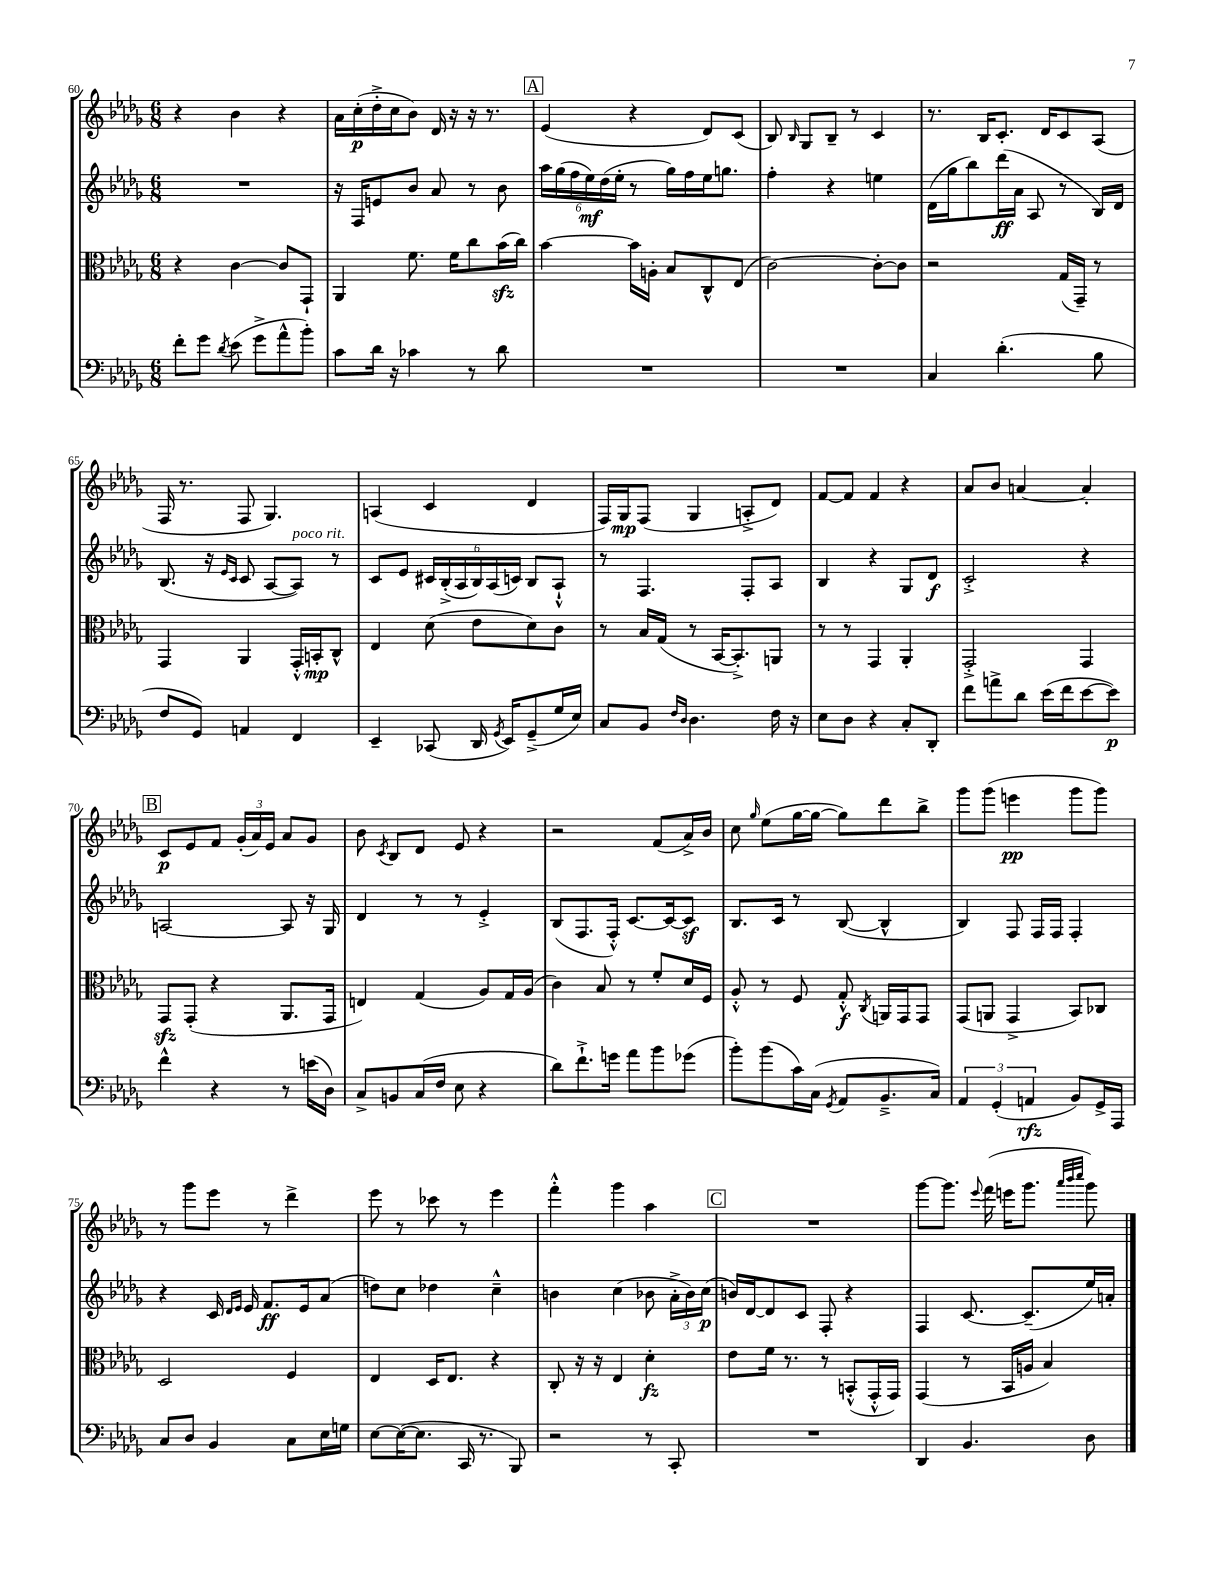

**kern	**dynam	**kern	**dynam	**kern	**dynam	**kern	**dynam
*part4	*part4	*part3	*part3	*part2	*part2	*part1	*part1
*staff4	*staff4	*staff3	*staff3	*staff2	*staff2	*staff1	*staff1
*clefF4	*	*clefC3	*	*clefG2	*	*clefG2	*
*k[b-e-a-d-g-]	*	*k[b-e-a-d-g-]	*	*k[b-e-a-d-g-]	*	*k[b-e-a-d-g-]	*
*M6/8	*	*M6/8	*	*M6/8	*	*M6/8	*
=60	=60	=60	=60	=60	=60	=60	=60
8f'\L	.	4r	.	2.r	.	4r	.
8g-\J	.	.	.	.	.	.	.
8qd-/	.	.	.	.	.	.	.
(8e-\	.	[4c\	.	.	.	4b-\	.
8g-^\L	.	.	.	.	.	.	.
8a-^^\	.	8c/L]	.	.	.	4r	.
8b-'\J)	.	8GG-`/J	.	.	.	.	.
=61	=61	=61	=61	=61	=61	=61	=61
8c\L	.	4AA-/	.	16r	.	16a-\LL	.
.	.	.	.	16F/KL	.	(16cc'\	p
16d-\Jk	.	.	.	8en/	.	16dd-'^\	.
16r	.	.	.	.	.	16cc\J	.
4c-X\	.	8.f\	.	8b-/J	.	8b-\J)	.
.	.	.	.	8a-/	.	16d-/	.
.	.	16f\KL	.	.	.	16r	.
8r	.	8cc\	.	8r	.	16r	.
.	.	.	.	.	.	8.r	.
8d-\	.	(16b-zz\L	.	8b-\	.	.	.
.	.	16cc\JJ)	.	.	.	.	.
!!LO:REH:place=s1:t=A
=62	=62	=62	=62	=62	=62	=62	=62
2.r	.	[4b-\	.	24aa-\LL	.	(4e-/	.
.	.	.	.	(24gg-\	.	.	.
.	.	.	.	24ff\	.	.	.
.	.	.	.	24ee-\)	mf	.	.
.	.	.	.	(24dd-\	.	.	.
.	.	.	.	24ee-'\JJ	.	.	.
.	.	16b-\LL]	.	8r	.	4r	.
.	.	16An'\JJ	.	.	.	.	.
.	.	8B-/L	.	16gg-\LL)	.	.	.
.	.	.	.	16ff\	.	.	.
.	.	8C^^/	.	16ee-\J	.	8d-/L)	.
.	.	.	.	8.ggn\J	.	.	.
.	.	(8E-/J	.	.	.	(8c/J	.
=63	=63	=63	=63	=63	=63	=63	=63
2.r	.	[2c\)	.	4ff'\	.	8B-/)	.
.	.	.	.	.	.	16qqB-/	.
.	.	.	.	.	.	8G-/L	.
.	.	.	.	4r	.	8B-~/J	.
.	.	.	.	.	.	8r	.
.	.	8c'\L_	.	4een\	.	4c/	.
.	.	8c\J]	.	.	.	.	.
=64	=64	=64	=64	=64	=64	=64	=64
4C/	.	2r	.	(16d-\LL	.	8.r	.
.	.	.	.	16gg-\J	.	.	.
.	.	.	.	8bb-\)	.	.	.
.	.	.	.	.	.	16B-/KL	.
(4.d-'\	.	.	.	(16ddd-\L	ff	8.c'/J	.
.	.	.	.	16a-\JJ	.	.	.
.	.	.	.	8A-/	.	.	.
.	.	.	.	.	.	16d-/KL	.
.	.	(16G-/LL	.	8r	.	8c/	.
.	.	16GG-~/JJ)	.	.	.	.	.
8B-\	.	8r	.	16B-/LL)	.	(8A-/J	.
.	.	.	.	16d-/JJ	.	.	.
!!LO:LB:g=z
=65	=65	=65	=65	=65	=65	=65	=65
8F/L	.	4GG-/	.	(8.B-/	.	16F/	.
.	.	.	.	.	.	8.r	.
8GG-/J)	.	.	.	.	.	.	.
.	.	.	.	16r	.	.	.
.	.	.	.	16qqe-/LL	.	.	.
.	.	.	.	16qqc/JJ	.	.	.
4AAn/	.	4AA-/	.	8c/	.	8F/	.
.	.	.	.	[8A-/L	.	4.G-/)	.
!	!	!	!	!LO:TX:a:i:t=poco rit.	!	!	!
4FF/	.	16GG-'^^/LL	.	8A-/J])	.	.	.
.	.	16BBn'/J	mp	.	.	.	.
.	.	8C^^/J	.	8r	.	.	.
=66	=66	=66	=66	=66	=66	=66	=66
4EE-~/	.	4E-/	.	8c/L	.	(4An/	.
.	.	.	.	8e-/J	.	.	.
(8CC-X/	.	(8d-\	.	24c#X/LL	.	4c/	.
.	.	.	.	(24B-'^/	.	.	.
.	.	.	.	24A-/	.	.	.
16DD-/	.	8e-\L	.	24B-/)	.	.	.
.	.	.	.	(24A-/	.	.	.
8qGG-/	.	.	.	.	.	.	.
16EE-/KL)	.	.	.	.	.	.	.
.	.	.	.	24cn/JJ)	.	.	.
(8GG-~^/	.	8d-\)	.	8B-/L	.	4d-/	.
16G-/L	.	8c\J	.	8A-`^^/J	.	.	.
16E-/JJ)	.	.	.	.	.	.	.
=67	=67	=67	=67	=67	=67	=67	=67
8C/L	.	8r	.	8r	.	16F/LL)	.
.	.	.	.	.	.	16G-/J	mp
8BB-/J	.	16B-/LL	.	4.F/	.	(8F/J	.
.	.	(16G-/JJ	.	.	.	.	.
16qqF/LL	.	.	.	.	.	.	.
16qqD-/JJ	.	.	.	.	.	.	.
4.D-\	.	8r	.	.	.	4G-/	.
.	.	[16BB-/KL	.	.	.	.	.
.	.	8.BB-'^/])	.	.	.	.	.
.	.	.	.	8F'/L	.	8An'^/L	.
16F\	.	8AAn/J	.	8A-/J	.	8d-/J)	.
16r	.	.	.	.	.	.	.
=68	=68	=68	=68	=68	=68	=68	=68
8E-\L	.	8r	.	4B-/	.	[8f/L	.
8D-\J	.	8r	.	.	.	8f/J]	.
4r	.	4GG-/	.	4r	.	4f/	.
8C'/L	.	4AA-'/	.	8G-/L	.	4r	.
8DD-'/J	.	.	.	8d-/J	f	.	.
=69	=69	=69	=69	=69	=69	=69	=69
8f\L	.	2GG-'^/	.	2c'^/	.	8a-/L	.
8an^\	.	.	.	.	.	8b-/J	.
8d-\J	.	.	.	.	.	[4an/	.
(16e-\LL	.	.	.	.	.	.	.
16f\J	.	.	.	.	.	.	.
[8e-\	.	4GG-/	.	4r	.	4a'/]	.
8e-\J])	p	.	.	.	.	.	.
!!LO:LB:g=z
!!LO:REH:place=s1:t=B
=70	=70	=70	=70	=70	=70	=70	=70
4f^^\	.	8GG-zz/L	.	[2An/	.	8c/L	p
.	.	(8GG-'/J	.	.	.	8e-/	.
4r	.	4r	.	.	.	8f/J	.
.	.	.	.	.	.	(24g-'/LL	.
.	.	.	.	.	.	24a-/)	.
.	.	.	.	.	.	24e-/JJ	.
8r	.	8.AA-/L	.	8A/]	.	8a-/L	.
(16en\LL	.	.	.	16r	.	8g-/J	.
16D-\JJ)	.	16GG-/Jk	.	16G-/	.	.	.
=71	=71	=71	=71	=71	=71	=71	=71
8C^/L	.	4En/)	.	4d-/	.	8b-\	.
.	.	.	.	.	.	8qc/	.
8BBn/	.	.	.	.	.	8B-/L	.
(16C/L	.	(4G-/	.	8r	.	8d-/J	.
16F/JJ	.	.	.	.	.	.	.
8E-\	.	.	.	8r	.	8e-/	.
4r	.	8A-/L)	.	4e-'^/	.	4r	.
.	.	16G-/L	.	.	.	.	.
.	.	(16A-/JJ	.	.	.	.	.
=72	=72	=72	=72	=72	=72	=72	=72
8d-\L)	.	4c\)	.	(8B-/L	.	2r	.
8.f`^\	.	.	.	8.F/	.	.	.
.	.	8B-/	.	.	.	.	.
16gn\Jk	.	.	.	16F'^^/Jk)	.	.	.
8a-\L	.	8r	.	[8.c/L	.	.	.
8b-\	.	8f'/L	.	.	.	(8f/L	.
.	.	.	.	16c/k_	.	.	.
(8g-X\J	.	16d-/L	.	8cz/J]	.	16a-^/L)	.
.	.	16F/JJ	.	.	.	16b-/JJ	.
=73	=73	=73	=73	=73	=73	=73	=73
8b-'\L)	.	8A-'^^/	.	8.B-/L	.	8cc\	.
.	.	.	.	.	.	16qqgg-/	.
(8b-\	.	8r	.	.	.	(8ee-\L	.
.	.	.	.	16c/Jk	.	.	.
16c\L)	.	8F/	.	8r	.	[16gg-\L	.
(16C\JJ	.	.	.	.	.	16gg-\JJ_	.
8qGG-/	.	.	.	.	.	.	.
8AA-/L	.	8G-'^^/	f	([8B-/	.	8gg-\L])	.
.	.	8qC/	.	.	.	.	.
8.BB-~^/	.	16AAn/LL	.	4B-^^/]	.	8ddd-\	.
.	.	16GG-/J	.	.	.	.	.
.	.	8GG-/J	.	.	.	8bb-^\J	.
16C/Jk)	.	.	.	.	.	.	.
=74	=74	=74	=74	=74	=74	=74	=74
6AA-/	.	(8GG-/L	.	4B-/)	.	8ggg-\L	.
.	.	8AAn/J	.	.	.	(8ggg-\J	.
(6GG-'/	.	.	.	.	.	.	.
.	.	4GG-^/	.	8F/	.	4eeen\	pp
6AAn/	rfz	.	.	.	.	.	.
.	.	.	.	16F/LL	.	.	.
.	.	.	.	16F/JJ	.	.	.
8BB-/L)	.	8BB-/L)	.	4F'/	.	8ggg-\L	.
16GG-^/L	.	8C-X/J	.	.	.	8ggg-\J)	.
16AAA-/JJ	.	.	.	.	.	.	.
!!LO:LB:g=z
=75	=75	=75	=75	=75	=75	=75	=75
8C/L	.	2D-/	.	4r	.	8r	.
8D-/J	.	.	.	.	.	8ggg-\L	.
4BB-/	.	.	.	16c/	.	8eee-\J	.
.	.	.	.	16qqd-/LL	.	.	.
.	.	.	.	16qqe-/JJ	.	.	.
.	.	.	.	16e-/	.	.	.
.	.	.	.	8.f/L	ff	8r	.
8C\L	.	4F/	.	.	.	4ddd-^\	.
.	.	.	.	16e-/k	.	.	.
16E-\L	.	.	.	(8a-/J	.	.	.
16Gn\JJ	.	.	.	.	.	.	.
=76	=76	=76	=76	=76	=76	=76	=76
[8E-\L	.	4E-/	.	8ddn\L)	.	8eee-\	.
(16E-\K_	.	.	.	8cc\J	.	8r	.
8.E-\J]	.	.	.	.	.	.	.
.	.	16D-/KL	.	4dd-X\	.	8ccc-X\	.
.	.	8.E-/J	.	.	.	.	.
16CC/	.	.	.	.	.	8r	.
8.r	.	.	.	.	.	.	.
.	.	4r	.	4cc~^^\	.	4eee-\	.
8BBB-/)	.	.	.	.	.	.	.
=77	=77	=77	=77	=77	=77	=77	=77
2r	.	8C'/	.	4bn\	.	4fff'^^\	.
.	.	16r	.	.	.	.	.
.	.	16r	.	.	.	.	.
.	.	4E-/	.	(4cc\	.	4ggg-\	.
8r	.	4d-'\	fz	8b-X\	.	4aa-\	.
8CC'/	.	.	.	24a-'^\LL	.	.	.
.	.	.	.	24b-\)	.	.	.
.	.	.	.	(24cc\JJ	p	.	.
!!LO:REH:place=s1:t=C
=78	=78	=78	=78	=78	=78	=78	=78
2.r	.	8e-\L	.	16bn/LL)	.	2.r	.
.	.	.	.	[16d-/J	.	.	.
.	.	16f\Jk	.	8d-/]	.	.	.
.	.	8.r	.	.	.	.	.
.	.	.	.	8c/J	.	.	.
.	.	8r	.	8F'/	.	.	.
.	.	(8BBn'^^/L	.	4r	.	.	.
.	.	16GG-'^^/L	.	.	.	.	.
.	.	16GG-/JJ)	.	.	.	.	.
=79	=79	=79	=79	=79	=79	=79	=79
4DD-/	.	(4GG-/	.	4F/	.	[8ggg-\L	.
.	.	.	.	.	.	8.ggg-\J]	.
4.BB-/	.	8r	.	[8.c/	.	.	.
.	.	.	.	.	.	8qqeee-/	.
.	.	.	.	.	.	(16fff\	.
.	.	16BB-/LL	.	.	.	16eeen\KL	.
.	.	16An/JJ	.	(8.c~/L]	.	8.ggg-\J	.
.	.	4B-/)	.	.	.	.	.
.	.	.	.	.	.	32qqaaa-/LLL	.
.	.	.	.	.	.	32qqbbb-/	.
.	.	.	.	.	.	32qqcccc/JJJ	.
8D-\	.	.	.	16ee-/L)	.	8ggg-\)	.
.	.	.	.	16an'/JJ	.	.	.
==	==	==	==	==	==	==	==
*-	*-	*-	*-	*-	*-	*-	*-
